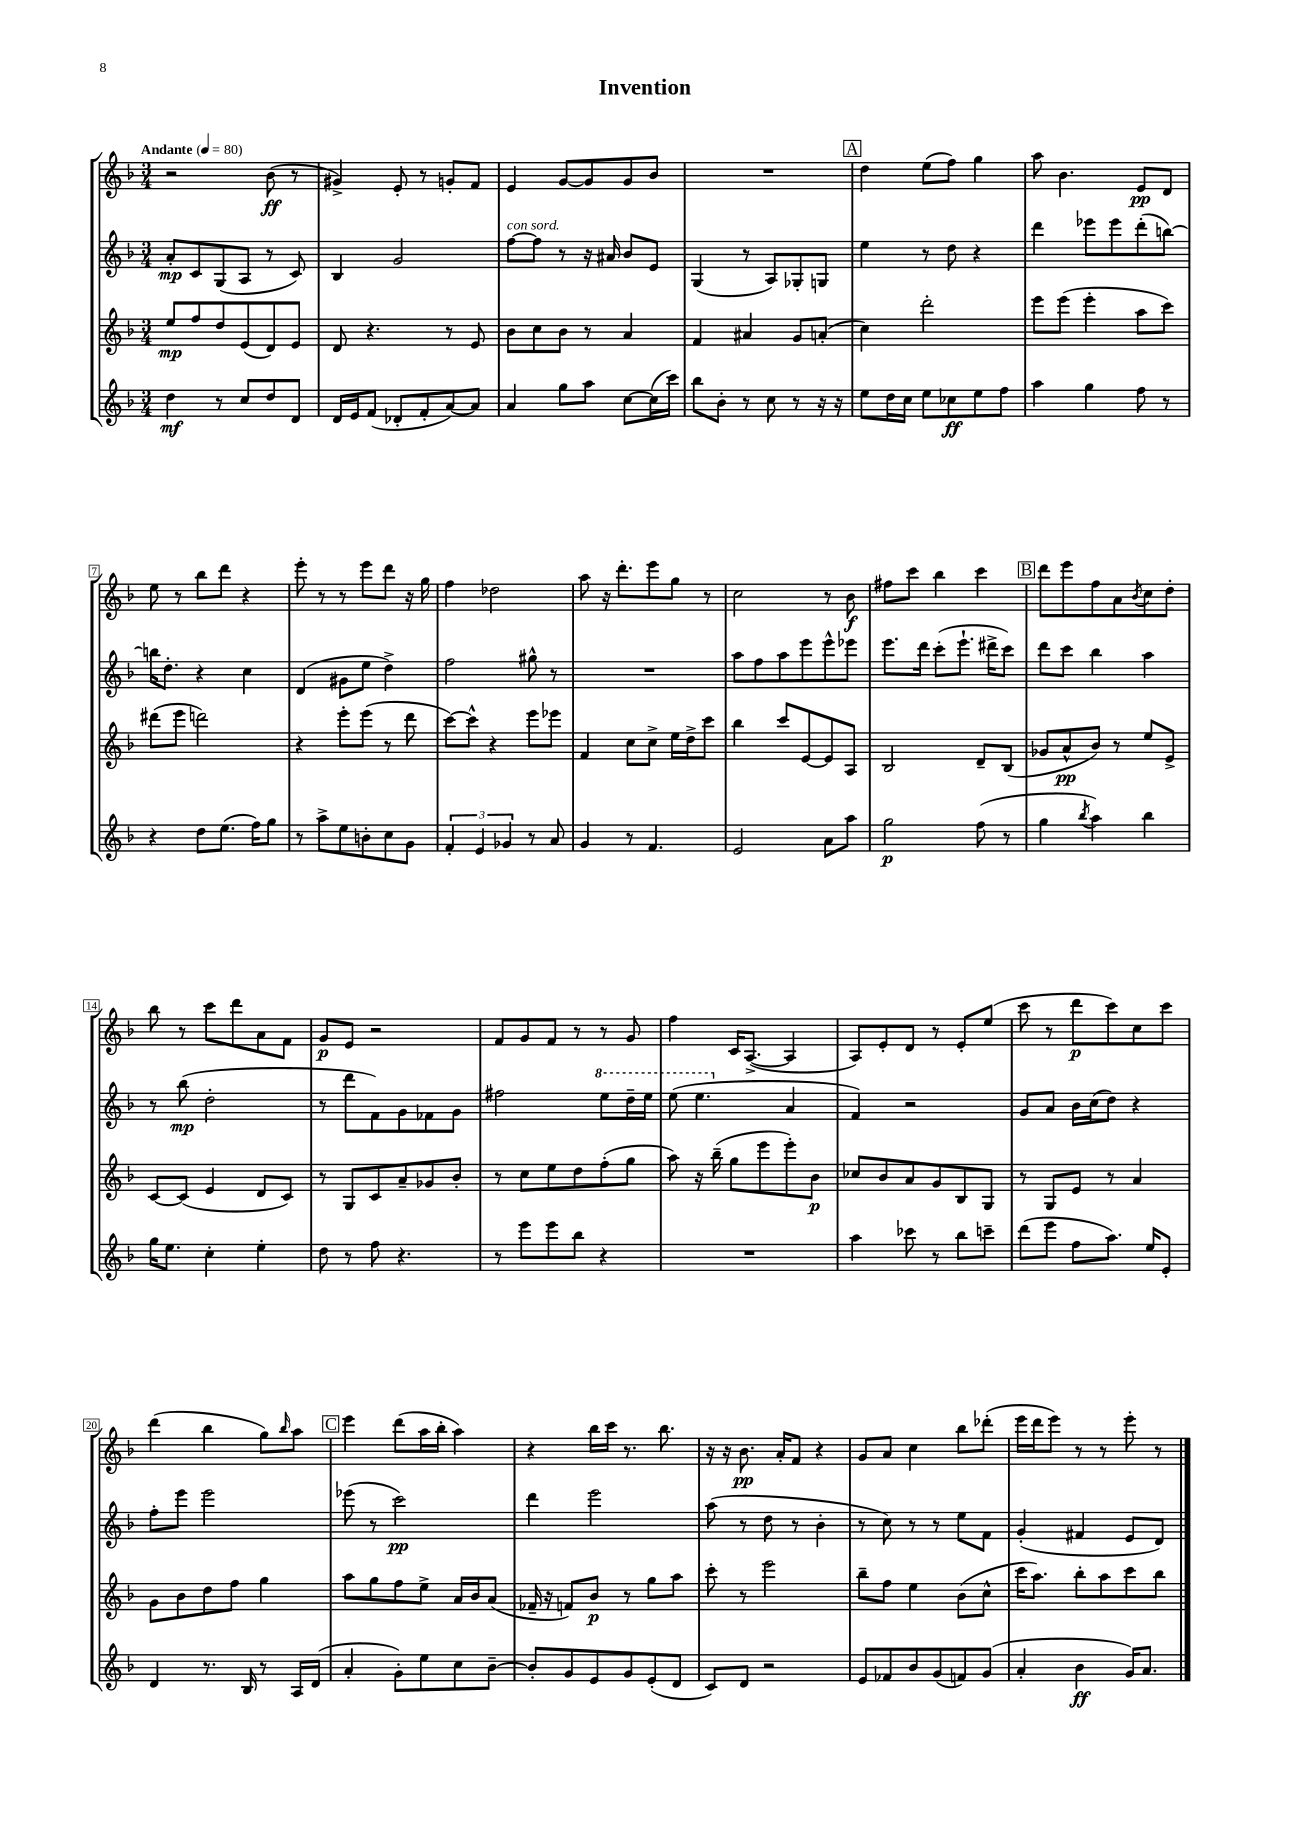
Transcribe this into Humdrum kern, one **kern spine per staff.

**kern	**dynam	**kern	**dynam	**kern	**dynam	**kern	**dynam
*part4	*part4	*part3	*part3	*part2	*part2	*part1	*part1
*staff4	*staff4	*staff3	*staff3	*staff2	*staff2	*staff1	*staff1
*clefG2	*	*clefG2	*	*clefG2	*	*clefG2	*
*k[b-]	*	*k[b-]	*	*k[b-]	*	*k[b-]	*
*M3/4	*	*M3/4	*	*M3/4	*	*M3/4	*
*MM80	*	*MM80	*	*MM80	*	*MM80	*
=1	=1	=1	=1	=1	=1	=1	=1
!	!	!	!	!	!	!LO:TX:a:B:t=Andante	!
4dd\	mf	8ee/L	mp	8a'/L	mp	2r	.
.	.	8ff/	.	8c/	.	.	.
8r	.	8dd/	.	(8G/	.	.	.
8cc/L	.	(8e/	.	8A/J	.	.	.
8dd/	.	8d/)	.	8r	.	(8b-\	ff
8d/J	.	8e/J	.	8c/)	.	8r	.
=2	=2	=2	=2	=2	=2	=2	=2
16d/LL	.	8d/	.	4B-/	.	4g#X^/)	.
16e/J	.	.	.	.	.	.	.
(8f/J	.	4.r	.	.	.	.	.
8d-X'/L	.	.	.	2g/	.	8e'/	.
8f'/	.	.	.	.	.	8r	.
[8a/)	.	8r	.	.	.	8gn'/L	.
8a/J]	.	8e/	.	.	.	8f/J	.
=3	=3	=3	=3	=3	=3	=3	=3
!	!	!	!	!LO:TX:a:i:t=con sord.	!	!	!
4a/	.	8b-\L	.	[8ff\L	.	4e/	.
.	.	8cc\	.	8ff\J]	.	.	.
8gg\L	.	8b-\J	.	8r	.	[8g/L	.
8aa\J	.	8r	.	16r	.	8g/]	.
.	.	.	.	16a#X/	.	.	.
[8cc\L	.	4a/	.	8b-/L	.	8g/	.
(16cc\L]	.	.	.	8e/J	.	8b-/J	.
16ccc\JJ)	.	.	.	.	.	.	.
=4	=4	=4	=4	=4	=4	=4	=4
8bb-\L	.	4f/	.	(4G/	.	2.r	.
8b-'\J	.	.	.	.	.	.	.
8r	.	4a#X/	.	8r	.	.	.
8cc\	.	.	.	8A/L)	.	.	.
8r	.	8g/L	.	8G-X'/	.	.	.
16r	.	(8an'/J	.	8Gn/J	.	.	.
16r	.	.	.	.	.	.	.
!!LO:REH:place=s1:t=A
=5	=5	=5	=5	=5	=5	=5	=5
8ee\L	.	4cc\)	.	4ee\	.	4dd\	.
16dd\L	.	.	.	.	.	.	.
16cc\JJ	.	.	.	.	.	.	.
8ee\L	.	2ddd'\	.	8r	.	(8ee\L	.
8cc-X\	ff	.	.	8dd\	.	8ff\J)	.
8ee\	.	.	.	4r	.	4gg\	.
8ff\J	.	.	.	.	.	.	.
=6	=6	=6	=6	=6	=6	=6	=6
4aa\	.	8eee\L	.	4ddd\	.	8aa\	.
.	.	(8eee\J	.	.	.	4.b-\	.
4gg\	.	4eee'\	.	8eee-X\L	.	.	.
.	.	.	.	8eee-\	.	.	.
8ff\	.	8aa\L	.	(8ddd'\	.	8e/L	pp
8r	.	8ccc\J)	.	[8bbn\J)	.	8d/J	.
!!LO:LB:g=z
=7	=7	=7	=7	=7	=7	=7	=7
4r	.	(8ddd#X\L	.	16bbn\KL]	.	8ee\	.
.	.	.	.	8.dd'\J	.	.	.
.	.	8eee\J	.	.	.	8r	.
8dd\L	.	2dddn\)	.	4r	.	8bb-\L	.
(8.ee\J	.	.	.	.	.	8ddd\J	.
.	.	.	.	4cc\	.	4r	.
16ff\KL)	.	.	.	.	.	.	.
8gg\J	.	.	.	.	.	.	.
=8	=8	=8	=8	=8	=8	=8	=8
8r	.	4r	.	(4d/	.	8eee'\	.
8aa^\L	.	.	.	.	.	8r	.
8ee\	.	8eee'\L	.	8g#X\L	.	8r	.
8bn'\	.	(8eee\J	.	8ee\J	.	8eee\L	.
8cc\	.	8r	.	4dd^\)	.	8ddd\J	.
8g\J	.	8ddd\	.	.	.	16r	.
.	.	.	.	.	.	16gg\	.
=9	=9	=9	=9	=9	=9	=9	=9
6f'/	.	[8ccc\L)	.	2ff\	.	4ff\	.
.	.	8ccc^^\J]	.	.	.	.	.
6e/	.	.	.	.	.	.	.
.	.	4r	.	.	.	2dd-X\	.
6g-X/	.	.	.	.	.	.	.
8r	.	8eee\L	.	8gg#X^^\	.	.	.
8a/	.	8eee-X\J	.	8r	.	.	.
=10	=10	=10	=10	=10	=10	=10	=10
4g/	.	4f/	.	2.r	.	8aa\	.
.	.	.	.	.	.	16r	.
.	.	.	.	.	.	8.ddd'\L	.
8r	.	8cc\L	.	.	.	.	.
4.f/	.	8cc^\J	.	.	.	8eee\	.
.	.	16ee\LL	.	.	.	8gg\J	.
.	.	16dd^\J	.	.	.	.	.
.	.	8ccc\J	.	.	.	8r	.
=11	=11	=11	=11	=11	=11	=11	=11
2e/	.	4bb-\	.	8aa\L	.	2cc\	.
.	.	.	.	8ff\	.	.	.
.	.	8ccc/L	.	8aa\	.	.	.
.	.	[8e/	.	8eee\	.	.	.
8a\L	.	8e/]	.	8eee^^\	.	8r	.
8aa\J	.	8A/J	.	8eee-X\J	.	8b-\	f
=12	=12	=12	=12	=12	=12	=12	=12
2gg\	p	2B-/	.	8.eee\L	.	8ff#X\L	.
.	.	.	.	.	.	8ccc\J	.
.	.	.	.	16ddd\Jk	.	.	.
.	.	.	.	(8ccc'\L	.	4bb-\	.
.	.	.	.	8.eee`\J	.	.	.
(8ff\	.	8d~/L	.	.	.	4ccc\	.
.	.	.	.	16ddd#X^\KL	.	.	.
8r	.	(8B-/J	.	8ccc\J)	.	.	.
!!LO:REH:place=s1:t=B
=13	=13	=13	=13	=13	=13	=13	=13
4gg\	.	8g-X/L	.	8ddd\L	.	8ddd\L	.
.	.	8a^^/	pp	8ccc\J	.	8eee\	.
8qbb-/	.	.	.	.	.	.	.
4aa\)	.	8b-/J)	.	4bb-\	.	8ff\	.
.	.	8r	.	.	.	8a\	.
.	.	.	.	.	.	8qb-/	.
4bb-\	.	8ee/L	.	4aa\	.	8cc\	.
.	.	8e^/J	.	.	.	8dd'\J	.
!!LO:LB:g=z
=14	=14	=14	=14	=14	=14	=14	=14
16gg\KL	.	[8c/L	.	8r	.	8bb-\	.
8.ee\J	.	.	.	.	.	.	.
.	.	(8c/J]	.	(8bb-\	mp	8r	.
4cc'\	.	4e/	.	2dd'\	.	8ccc\L	.
.	.	.	.	.	.	8ddd\	.
4ee'\	.	8d/L	.	.	.	8a\	.
.	.	8c/J)	.	.	.	8f\J	.
=15	=15	=15	=15	=15	=15	=15	=15
8dd\	.	8r	.	8r	.	8g/L	p
8r	.	8G/L	.	8ddd\L	.	8e/J	.
8ff\	.	8c/	.	8f\)	.	2r	.
4.r	.	8a~/	.	8g\	.	.	.
.	.	8g-X/	.	8f-X\	.	.	.
.	.	8b-'/J	.	8g\J	.	.	.
=16	=16	=16	=16	=16	=16	=16	=16
8r	.	8r	.	2ff#X\	.	8f/L	.
8eee\L	.	8cc\L	.	.	.	8g/	.
8eee\	.	8ee\	.	.	.	8f/J	.
8bb-\J	.	8dd\	.	.	.	8r	.
*	*	*	*	*8va	*	*	*
4r	.	(8ff'\	.	8eee\L	.	8r	.
.	.	8gg\J	.	16ddd~\L	.	8g/	.
.	.	.	.	16eee\JJ	.	.	.
=17	=17	=17	=17	=17	=17	=17	=17
2.r	.	8aa\)	.	(8eee\	.	4ff\	.
.	.	16r	.	4.eee\	.	.	.
.	.	(16bb-~\	.	.	.	.	.
.	.	8gg\L	.	.	.	16c/KL	.
.	.	.	.	.	.	([8.A^/J	.
.	.	8eee\	.	.	.	.	.
*	*	*	*	*X8va	*	*	*
.	.	8eee'\)	.	4a/	.	4A/]	.
.	.	8b-\J	p	.	.	.	.
=18	=18	=18	=18	=18	=18	=18	=18
4aa\	.	8cc-X/L	.	4f/)	.	8A/L)	.
.	.	8b-/	.	.	.	8e'/	.
8ccc-X\	.	8a/	.	2r	.	8d/J	.
8r	.	8g/	.	.	.	8r	.
8bb-\L	.	8B-/	.	.	.	8e'/L	.
8cccn~\J	.	8G/J	.	.	.	(8ee/J	.
=19	=19	=19	=19	=19	=19	=19	=19
(8ddd\L	.	8r	.	8g/L	.	8ccc\	.
8eee\J	.	8G/L	.	8a/J	.	8r	.
8ff\L	.	8e/J	.	16b-\LL	.	8ddd\L	p
.	.	.	.	(16cc\J	.	.	.
8.aa\J)	.	8r	.	8dd\J)	.	8ccc\)	.
.	.	4a/	.	4r	.	8cc\	.
16ee/KL	.	.	.	.	.	.	.
8e'/J	.	.	.	.	.	8ccc\J	.
!!LO:LB:g=z
=20	=20	=20	=20	=20	=20	=20	=20
4d/	.	8g\L	.	8ff'\L	.	(4ddd\	.
.	.	8b-\	.	8eee\J	.	.	.
8.r	.	8dd\	.	2eee\	.	4bb-\	.
.	.	8ff\J	.	.	.	.	.
16B-/	.	.	.	.	.	.	.
8r	.	4gg\	.	.	.	8gg\L)	.
.	.	.	.	.	.	16qqbb-/	.
16A/LL	.	.	.	.	.	8aa\J	.
(16d/JJ	.	.	.	.	.	.	.
!!LO:REH:place=s1:t=C
=21	=21	=21	=21	=21	=21	=21	=21
4a'/	.	8aa\L	.	(8eee-X\	.	4eee\	.
.	.	8gg\	.	8r	.	.	.
8g'\L)	.	8ff\	.	2ccc\)	pp	(8ddd\L	.
8ee\	.	8ee^\J	.	.	.	16aa\L	.
.	.	.	.	.	.	16bb-'\JJ	.
8cc\	.	16a/LL	.	.	.	4aa\)	.
.	.	16b-/J	.	.	.	.	.
[8b-~\J	.	(8a/J	.	.	.	.	.
=22	=22	=22	=22	=22	=22	=22	=22
8b-'/L]	.	16f-X~/	.	4ddd\	.	4r	.
.	.	16r	.	.	.	.	.
8g/	.	8fn/L)	.	.	.	.	.
8e/	.	8b-/J	p	2eee\	.	16bb-\LL	.
.	.	.	.	.	.	16ccc\JJ	.
8g/	.	8r	.	.	.	8.r	.
(8e'/	.	8gg\L	.	.	.	.	.
.	.	.	.	.	.	8.bb-\	.
8d/J	.	8aa\J	.	.	.	.	.
=23	=23	=23	=23	=23	=23	=23	=23
8c/L)	.	8ccc'\	.	(8aa\	.	16r	.
.	.	.	.	.	.	16r	.
8d/J	.	8r	.	8r	.	8.b-\	pp
2r	.	2eee\	.	8dd\	.	.	.
.	.	.	.	.	.	16a'/KL	.
.	.	.	.	8r	.	8f/J	.
.	.	.	.	4b-'\	.	4r	.
=24	=24	=24	=24	=24	=24	=24	=24
8e/L	.	8bb-~\L	.	8r	.	8g/L	.
8f-X/	.	8ff\J	.	8cc\)	.	8a/J	.
8b-/	.	4ee\	.	8r	.	4cc\	.
(8g/	.	.	.	8r	.	.	.
8fn/)	.	(8b-\L	.	8ee\L	.	8bb-\L	.
(8g/J	.	8cc^^\J	.	8f\J	.	(8ddd-X'\J	.
=25	=25	=25	=25	=25	=25	=25	=25
4a'/	.	16ccc\KL	.	(4g'/	.	16eee\LL	.
.	.	8.aa\J)	.	.	.	16ddd\J	.
.	.	.	.	.	.	8eee\J)	.
4b-\	ff	8bb-'\L	.	4f#X/	.	8r	.
.	.	8aa\	.	.	.	8r	.
16g/KL)	.	8ccc\	.	8e/L	.	8eee'\	.
8.a/J	.	.	.	.	.	.	.
.	.	8bb-\J	.	8d/J)	.	8r	.
==	==	==	==	==	==	==	==
*-	*-	*-	*-	*-	*-	*-	*-
